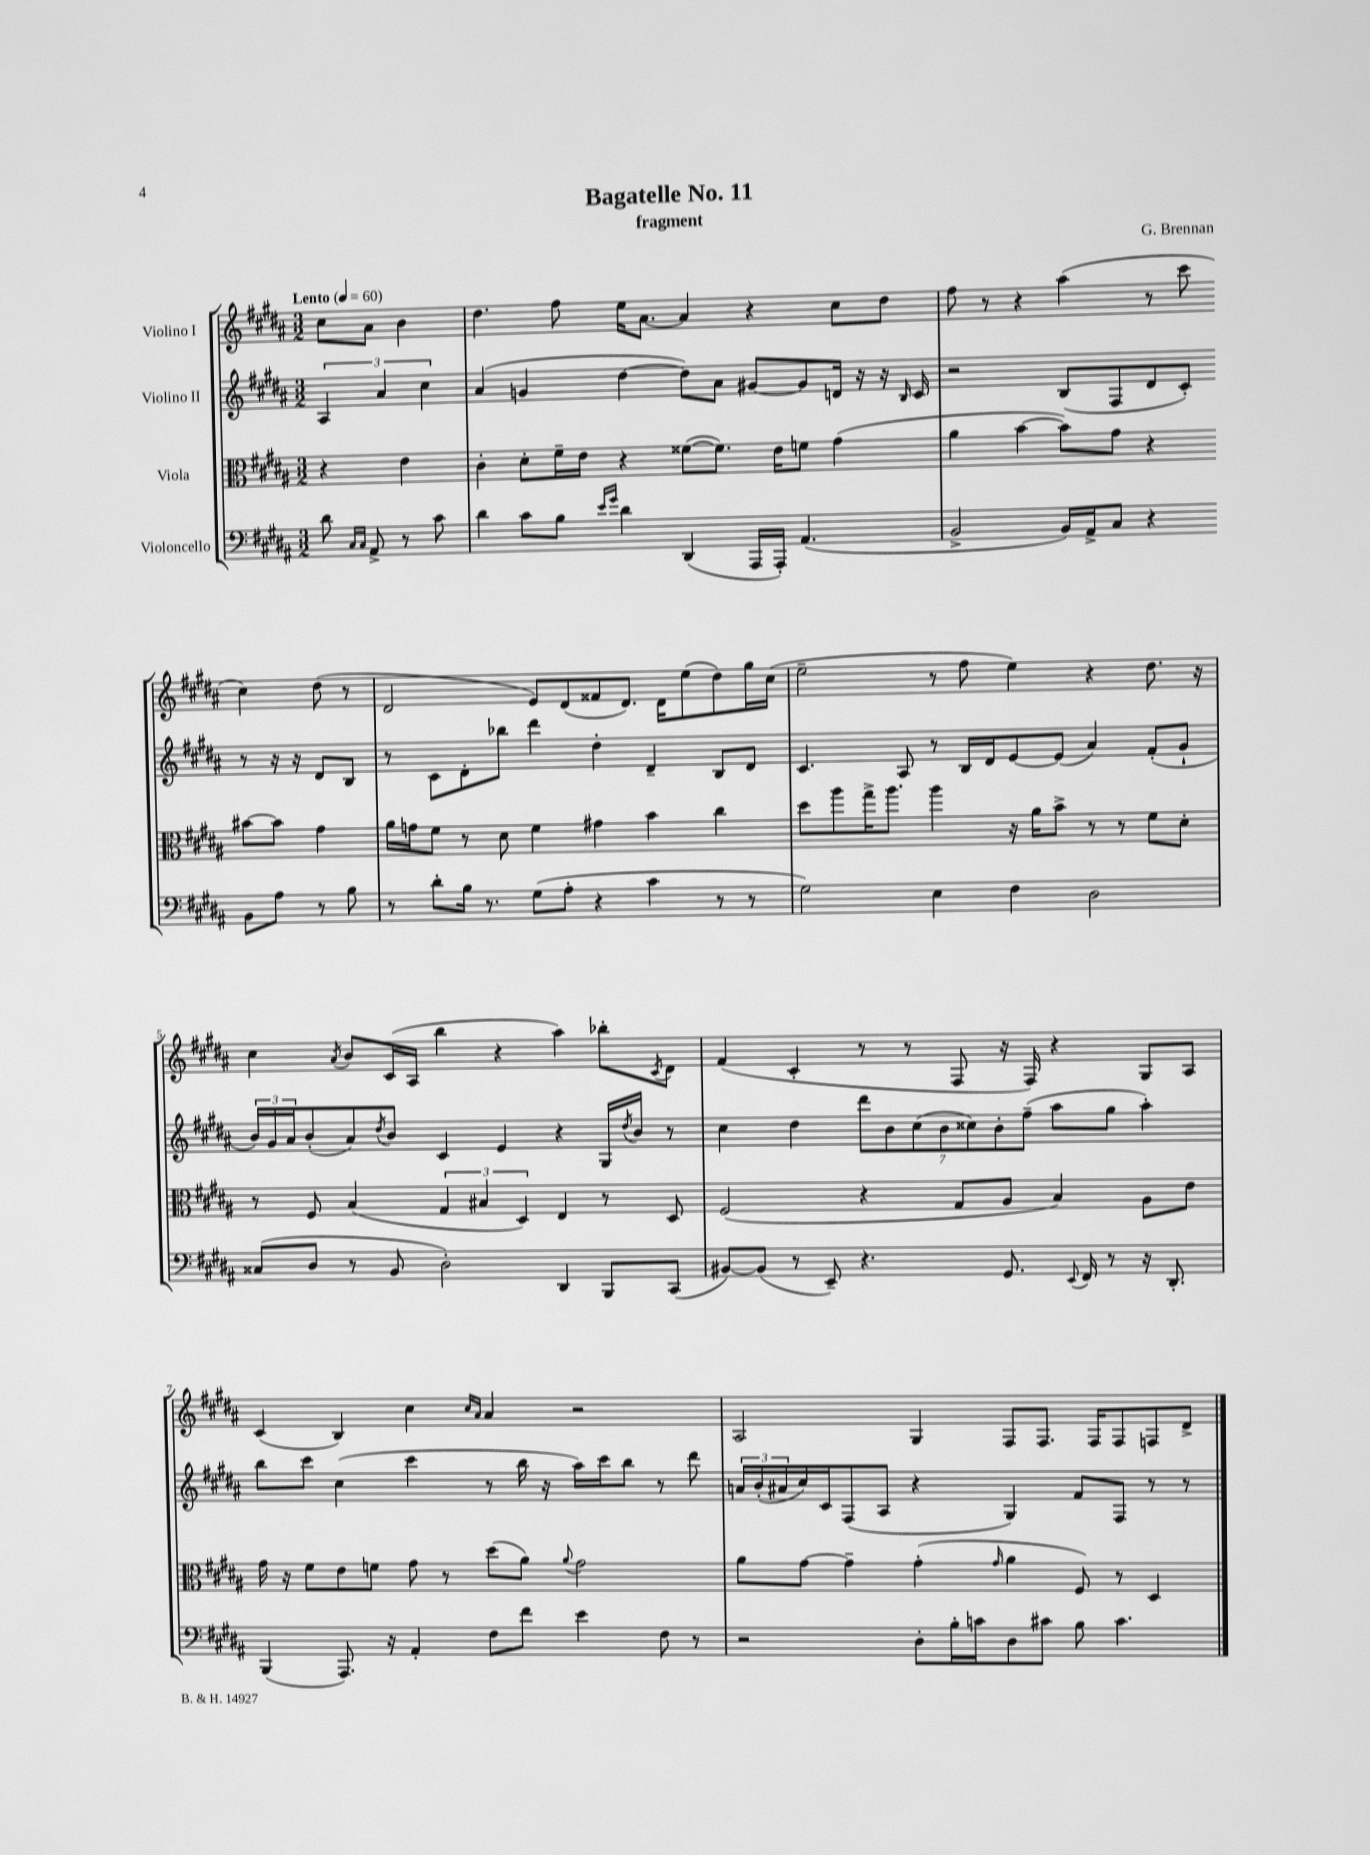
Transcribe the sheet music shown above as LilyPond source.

\header { title = "Bagatelle No. 11" composer = "G. Brennan" subtitle = "fragment" }
<<
\new StaffGroup <<
\new Staff = "s0" \with { instrumentName = "Violino I" } {
    \clef treble \key b \major \numericTimeSignature \time 3/2 \partial 2 \tempo "Lento" 4 = 60
    cis''8 ais'8 b'4 |
    dis''4. fis''8 e''16 ais'8.~ ais'4 r4 cis''8 dis''8 |
    fis''8 r8 r4 ais''4( r8 cis'''8 cis''4) dis''8( r8 |
    dis'2 e'8) dis'8( fisis'8 dis'8.) dis'16 e''8( dis''8) gis''16 cis''16( |
    e''2-- r8 fis''8 e''4) r4 dis''8. r16 |
    cis''4 \acciaccatura { ais'8 } b'8 cis'16( ais16 b''4 r4 ais''4) bes''8-. \acciaccatura { cis'8 } dis'8 |
    fis'4( cis'4-. r8 r8 fis8 r16 fis16) r4 gis8 ais8 |
    cis'4( b4) cis''4 \grace { cis''16 ais'16 } ais'4 r2 |
    ais2 gis4 fis8 fis8. fis16 fis8 f8 dis'8-> \bar "|." |
}
\new Staff = "s1" \with { instrumentName = "Violino II" } {
    \clef treble \key b \major \numericTimeSignature \time 3/2 \partial 2
    \tuplet 3/2 { ais4 ais'4 cis''4 } |
    ais'4( g'4 dis''4~ dis''8) ais'8 gis'8~ gis'8 d'16 r16 r16 \grace { b16 } cis'16 |
    r2 b8( fis8 dis'8 cis'8-.) r8 r16 r16 dis'8 b8 |
    r8 cis'8 dis'8-. bes''8 dis'''4 dis''4-. dis'4-- b8 dis'8 |
    cis'4. ais8 r8 b16 dis'16 e'8~ e'8( ais'4) fis'8-.( gis'8-! |
    \tuplet 3/2 { b'16) gis'16 ais'16 } b'8-.( ais'8) \acciaccatura { dis''8 } b'8 cis'4 e'4 r4 gis16 \acciaccatura { dis''8 } b'16 r8 |
    cis''4 dis''4 \tuplet 7/4 { dis'''8 b'8 cis''8( b'8 cisis''8) b'8-. fis''8--( } ais''8 gis''8 ais''4-.) |
    b''8 cis'''8 cis''4( cis'''4 r8 b''16 r16 ais''16) cis'''16 b''8 r8 dis'''8 |
    \tuplet 3/2 { a'16 b'16-.( ais'16 } cis''16) cis'16 fis8( ais8 r4 gis4) fis'8 fis8 r8 r8 \bar "|." |
}
\new Staff = "s2" \with { instrumentName = "Viola" } {
    \clef alto \key b \major \numericTimeSignature \time 3/2 \partial 2
    r4 e'4 |
    cis'4-. dis'8-. fis'16-- e'16 r4 fisis'8~( fisis'8.) e'16 f'8 gis'4( |
    ais'4 b'4~ b'8) gis'8 r4 bis'8~ bis'8 gis'4 |
    ais'16 g'16 fis'8 r8 dis'8 fis'4 gis'4 b'4 cis''4 |
    dis''8 ais''8 gis''16-> ais''8. ais''4 r16 ais'16 b'8-> r8 r8 fis'8 dis'8-. |
    r8 fis8 b4( \tuplet 3/2 { gis4 bis4 dis4) } e4 r8 dis8 |
    fis2( r4 gis8 ais8 b4) ais8 e'8 |
    gis'16 r16 fis'8 e'8 f'8 gis'8 r8 dis''8( ais'8) \appoggiatura { ais'8 } gis'2 |
    ais'8 gis'8~ gis'4-- gis'4-.( \grace { gis'16 } ais'4 fis8) r8 dis4 \bar "|." |
}
\new Staff = "s3" \with { instrumentName = "Violoncello" } {
    \clef bass \key b \major \numericTimeSignature \time 3/2 \partial 2
    dis'8 \grace { cis16 cis16 } ais,8-> r8 cis'8 |
    dis'4 cis'8 b8 \grace { e'16 gis'16 } dis'4 dis,4( ais,,16 ais,,16-.) ais,4.( |
    b,2-> b,16) ais,16-> cis8 r4 b,8 ais8 r8 b8 |
    r8 dis'8-. b16 r8. gis8( ais8-. r4 cis'4 r8 r8 |
    gis2) e4 fis4 dis2 |
    cisis8( dis8 r8 b,8 dis2-.) dis,4 b,,8 cis,8( |
    bis,8~) bis,8( r8 e,8--) r4. gis,8. \appoggiatura { e,8 } fis,16 r8 r16 dis,8.-. |
    b,,4( ais,,8.) r16 ais,4-. fis8 fis'8 e'4 fis8 r8 |
    r2 dis8-. b16-. c'16 dis8 cis'8 b8 cis'4. \bar "|." |
}
>>
>>
